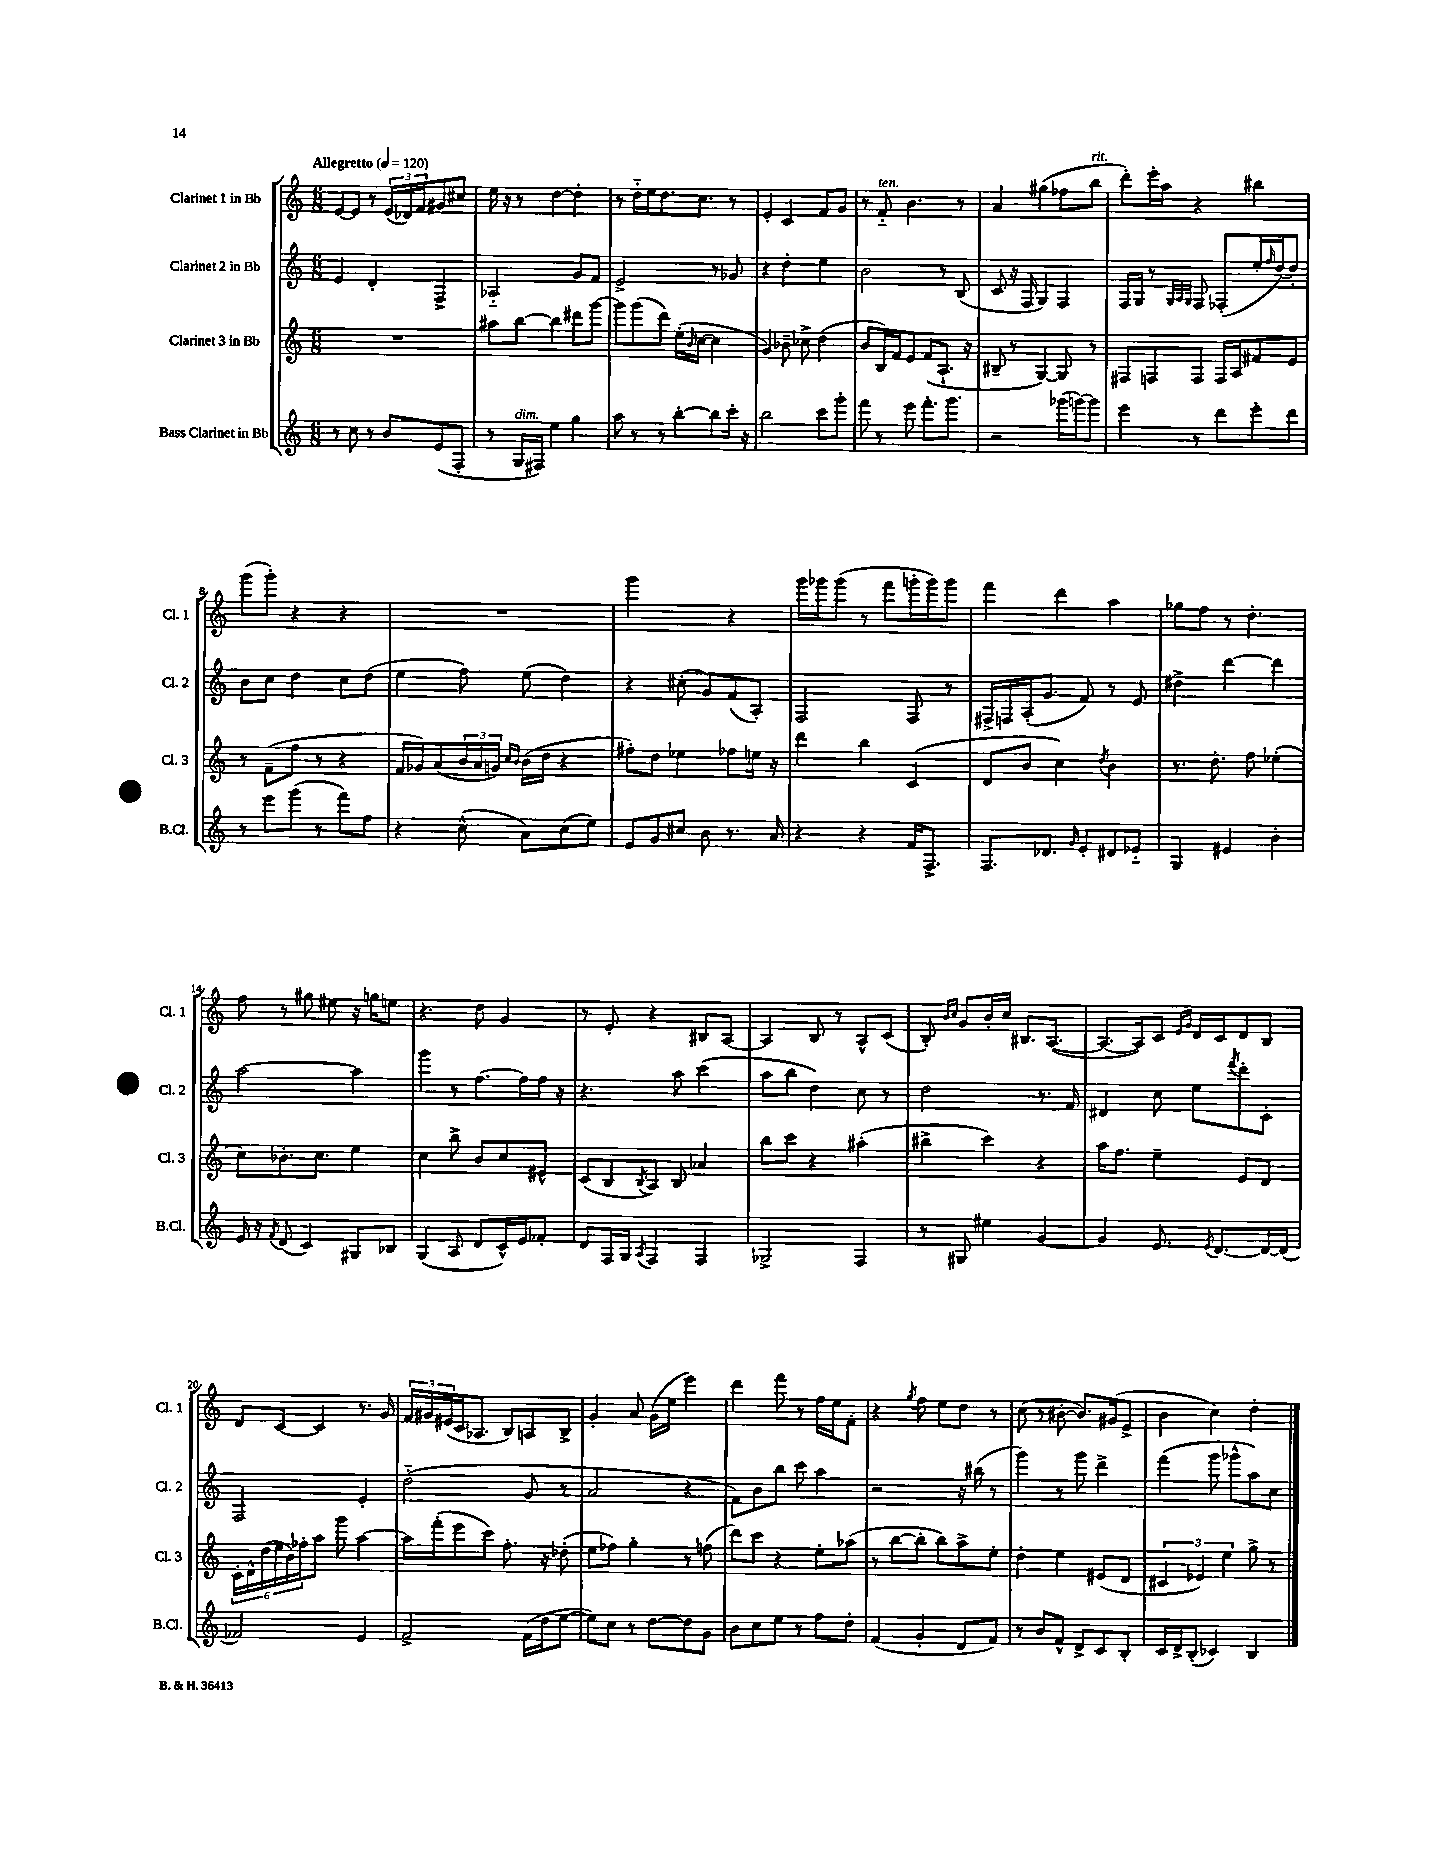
<<
\new StaffGroup <<
\new Staff = "s0" \with { instrumentName = "Clarinet 1 in Bb" shortInstrumentName = "Cl. 1" } {
    \clef treble \key c \major \numericTimeSignature \time 6/8 \tempo "Allegretto" 4 = 120
    e'8~ e'8 r8 \tuplet 3/2 { e'16( des'16) f'16 } gis'8 cis''8 |
    e''16 r16 r8 d''4~ d''4-. |
    r8 d''16-_ e''16 d''8. c''8. r8 |
    e'4-. c'4 f'8 g'8 |
    r8 f'8-_^\markup { \italic "ten." } b'4. r8 |
    a'4 gis''4( fes''8 b''8^\markup { \italic "rit." } |
    d'''8-.) e'''16-. a''16 r4 bis''4 |
    g'''8( g'''8-.) r4 r4 |
    R2. |
    g'''2 r4 |
    g'''16 ges'''16 ges'''8( r8 f'''8 g'''16-. g'''16) g'''8 |
    f'''4 d'''4 a''4 |
    ges''8 f''8 r8 d''4.-. |
    f''8 r8 gis''8 eis''8 r16 g''16 e''8 |
    r4. d''8 g'4 |
    r8 e'8-. r4 bis8 a8~ |
    a4 b8 r8 a8-^ c'8( |
    b8-.) \grace { b'16 c''16 } g'8 b'16-. c''16 bis8. a8.~( |
    a8.~ a16) c'8 \grace { e'16 g'16 } d'16 c'16 d'8 b8 |
    d'8 c'8~ c'4 r8. g'16 |
    \tuplet 3/2 { f'16 gis'16 eis'16( } c'16 aes8. b8) a8 b8-> |
    g'4-. a'8 g'16( e''16 e'''4) |
    d'''4 f'''8 r8 f''16 e''16 f'8-. |
    r4 \acciaccatura { g''8 } f''8 e''8 d''8 r8 |
    c''8( r8 bis'8~-. bis'8.) gis'16( e'8-> |
    b'4 c''4) d''4-. \bar "|." |
}
\new Staff = "s1" \with { instrumentName = "Clarinet 2 in Bb" shortInstrumentName = "Cl. 2" } {
    \clef treble \key c \major \numericTimeSignature \time 6/8
    e'4 d'4-. f4-> |
    aes2-_ g'8 f'8 |
    e'2-> r8 ges'8 |
    r4 d''4-. e''4 |
    b'2 r8 b8( |
    c'8 r16 f16 g4) f4 |
    f16 g16 r8 \grace { g32 a32 g32 } f8 fes8-.( e''16-. \grace { f''16 } d''16~) d''8-. |
    b'8 c''8 d''4 c''8 d''8( |
    e''4 f''8) e''8( d''4) |
    r4 cis''8-.( g'8) f'8( a8-.) |
    f2 f8 r8 |
    fis16-> f16 a16-.( g'8. f'8) r8 e'8 |
    dis''4-> d'''4~ d'''4 |
    a''2~ a''4 |
    g'''4 r8 f''8.~ f''16 f''16 r16 |
    r4. a''8 c'''4( |
    a''8 b''8 d''4) c''8 r8 |
    d''2 r8. f'16 |
    dis'4 c''8 e''8 \acciaccatura { f'''8 } d'''8-. c'8-. |
    f2 e'4-. |
    d''2-_( g'8 r8 |
    a'2 r4 |
    f'8) b'8 b''8 c'''8 a''4 |
    r2 r16 bis''16( r8 |
    g'''4) r8 g'''8 d'''4-> |
    f'''4( g'''8 ges'''8-^ a''8) c''8 \bar "|." |
}
\new Staff = "s2" \with { instrumentName = "Clarinet 3 in Bb" shortInstrumentName = "Cl. 3" } {
    \clef treble \key c \major \numericTimeSignature \time 6/8
    R2. |
    ais''8 b''8~ b''4 dis'''8 g'''8~ |
    g'''8 g'''8( d'''8) e''16-.( \grace { b'16 } c''16~ c''4 |
    g'4) bes'8-- ces''8-> d''4( |
    b'8 b16) f'16 e'8 f'8( a8.-! r16 |
    bis8-- r8 g4~) g8 r8 |
    fis8 f8 f8 f16 a16 fis'8 e'8 |
    r8 f'8--( f''8 r8 r4 |
    f'16 ges'16) a'8( \tuplet 3/2 { b'16 a'16 g'16) } \grace { c''16 b'16 } b'16( d''16 r4 |
    fis''8-.) d''8 ees''4 fes''8 e''16 r16 |
    d'''4 b''4 c'4( |
    d'8 b'8 c''4) \acciaccatura { d''8 } b'4 |
    r8. d''8.-. f''8 ees''4-.( |
    c''8) bes'8.-. c''8. e''4 |
    c''4 b''8-> b'8 c''8 eis'8-^ |
    c'8( b8 \acciaccatura { b8 } a8) b8 aes'4 |
    b''8 c'''8 r4 ais''4-.( |
    bis''4-> c'''4) r4 |
    a''16 f''8. e''4-- e'8 d'8 |
    \tuplet 6/4 { c'16-. d'16-^ d''16( e''16 b'16) fes''16-. } a''8 g'''8 a''4~ |
    a''16 f'''16-.( e'''8 c'''8) f''8.-. r16 des''8-.( |
    e''8 fes''8) g''4-. r8 f''8( |
    d'''8) c'''8 r4 e''8-. aes''8( |
    r8 b''8~ b''8-. b''8) a''8-> e''8-. |
    d''4-. e''4 eis'8( d'8 |
    \tuplet 3/2 { cis'4 ees'4) e''4 } g''8-> r8 \bar "|." |
}
\new Staff = "s3" \with { instrumentName = "Bass Clarinet in Bb" shortInstrumentName = "B.Cl." } {
    \clef treble \key c \major \numericTimeSignature \time 6/8
    r8 c''8 r8 b'8 e'8( f8-. |
    r8 g16^\markup { \italic "dim." } fis16) e''4 g''4 |
    a''8 r8 r8 b''8~-. b''8 c'''16-. r16 |
    b''2 c'''8 g'''8-. |
    f'''8 r8 e'''8 f'''8.-. g'''8. |
    r2 ges'''16( g'''16~) g'''8 |
    e'''4 r8 d'''8 e'''8-. d'''8 |
    r8 e'''8 g'''8( r8 f'''8) f''8 |
    r4 c''8-^( a'8) c''8( e''8) |
    e'8 g'8 cis''8 b'8 r8. a'16 |
    r4 r4 f'16 f8.-> |
    f8. des'8. \grace { g'16 } e'8-. dis'8 ees'8-_ |
    g4 eis'4 b'4-. |
    e'16 r16 \acciaccatura { f'8 } d'8( c'4) gis8 bes8 |
    g4( a8 d'8 c'16-^) e'16 fes'8-. |
    d'8 f16 g16 \acciaccatura { a8 } f4 f4 |
    ges2-> f4 |
    r8 gis8 eis''4 g'4~ |
    g'4 e'8. \acciaccatura { e'8 } d'8.~ d'16~ d'16( |
    fes'2) e'4 |
    f'2-> f'16( d''16 e''8~ |
    e''8) c''8 r8 d''8~ d''8 g'8 |
    b'8 c''8 e''8 r8 f''8 d''8-. |
    f'4( g'4-. d'8 f'8) |
    r8 b'8 f'8-^ d'8-> c'8 b8-. |
    c'16 d'16-> b8-.( ces'4) b4 \bar "|." |
}
>>
>>
